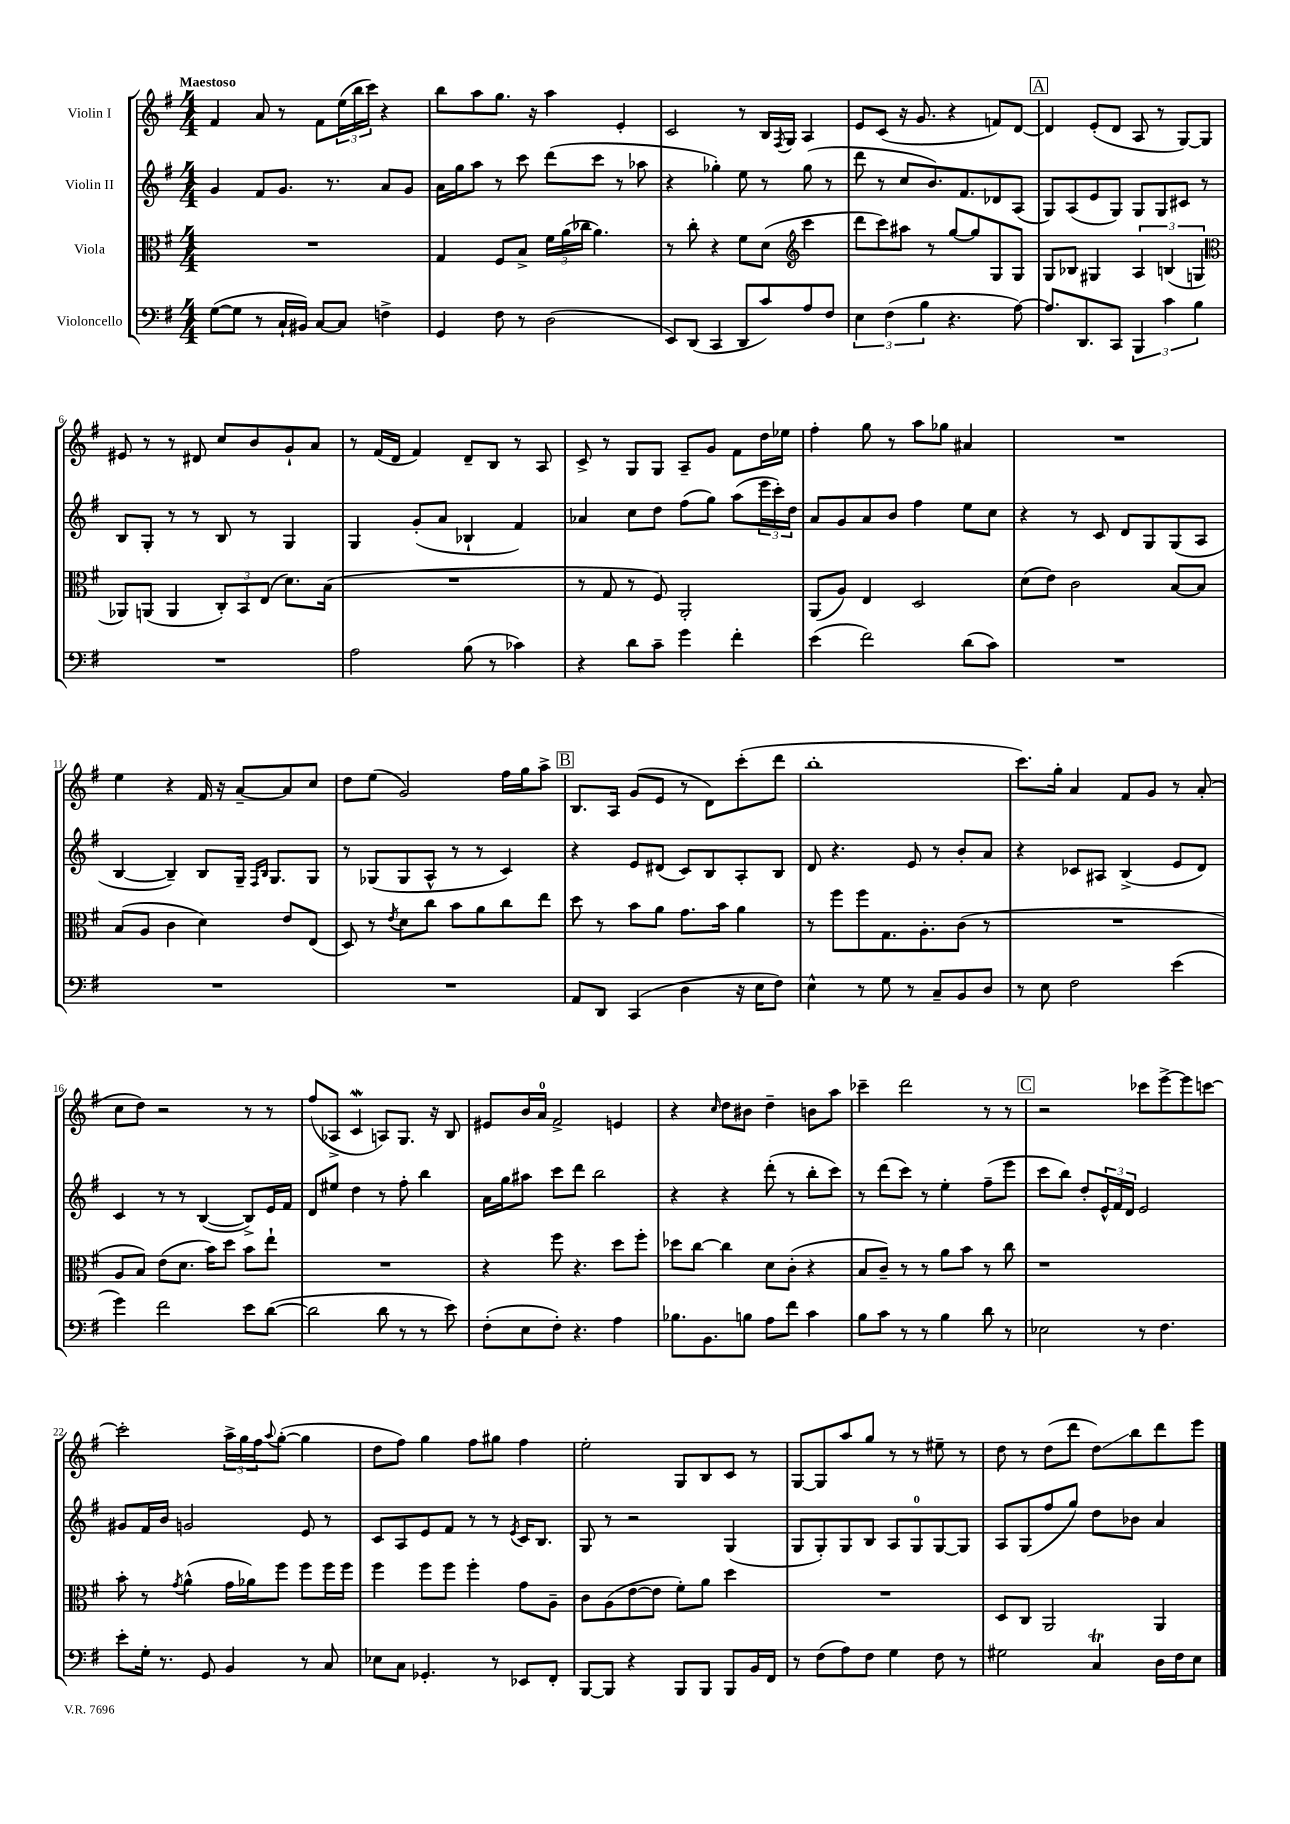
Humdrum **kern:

**kern	**kern	**kern	**kern
*staff4	*staff3	*staff2	*staff1
*clefF4	*clefC3	*clefG2	*clefG2
*k[f#]	*k[f#]	*k[f#]	*k[f#]
*M4/4	*M4/4	*M4/4	*M4/4
([8G\L	1r	4g/	4f#/
8G\]J	.	.	.
8r	.	8f#/L	8a/
16C`/LL	.	8.g/J	8r
16BB#/JJ)	.	.	.
[8C/L	.	.	8f#\L
.	.	8.r	.
8C/]J	.	.	(24ee\L
.	.	.	24bb\
.	.	.	24ccc\JJ)
4F^\	.	8a/L	4r
.	.	8g/J	.
=	=	=	=
4GG/	4G/	16a\LL	8bb\L
.	.	16gg\J	.
.	.	8aa\J	8aa\
8F#\	8F#/L	8r	8.gg\J
8r	8B^/J	8ccc\	.
.	.	.	16r
(2D\	24f#\LL	(8ddd\L	4aa\
.	(24a\	.	.
.	24cc-\JJ	.	.
.	4.a\)	8ccc\J	.
.	.	8r	4e'/
.	.	8aa-\	.
=	=	=	=
8EE/L)	8r	4r	2c/
(8DD/J	8cc'\	.	.
4CC/	4r	4gg-'\)	.
8DD/L	8f#\L	8ee\	8r
8c/)	(8d\J	8r	16B/LL
.	.	.	8qF#/
.	.	.	16G/JJ
*	*clefG2	*	*
8A/	4ccc\	(8gg-\	4A/
8F#/J	.	8r	.
=	=	=	=
6E\	8ddd\L	8ddd\	8e/L
.	8ccc\)	8r	(8c/J
(6F#\	.	.	.
.	8aa#\J	8cc/L	16r
.	.	.	8.g/
6B\	.	.	.
.	8r	8.b/)	.
4.r	[8gg/L	.	4r
.	.	8.f#/	.
.	8gg/]	.	.
.	8G/	8d-/	8f/L)
[8A\)	8G/J	(8A/J	[8d/J
=	=	=	=
8.A/]L	8G/L	8G/L)	4d/]
.	8B-/J	(8A/	.
8.DD/	.	.	.
.	4G#/	8e/	(8e'/L
8CC/J	.	8G/J)	8d/J
6BBB/	6A/	8G/L	8A/
.	.	8G/	8r
6c\	(6B/	.	.
.	.	8c#/J	[8G/L)
6B\	6G/	.	.
.	.	8r	8G/]J
=	=	=	=
*	*clefC3	*	*
1r	8AA-/L)	8B/L	8e#/
.	(8AA/J	8G'/J	8r
.	4AA/	8r	8r
.	.	8r	8d#/
.	12C'/L)	8B/	8cc/L
.	12BB/	.	.
.	.	8r	8b/
.	(12E/J	.	.
.	8.d\L)	4G/	8g`/
.	.	.	8a/J
.	(16B\Jk	.	.
=	=	=	=
2A\	1r	4G/	8r
.	.	.	(16f#/LL
.	.	.	16d/JJ
.	.	(8g'/L	4f#/)
.	.	8a/J	.
(8B\	.	4B-`/	8d~/L
8r	.	.	8B/J
4c-\)	.	4f#/)	8r
.	.	.	8A/
=	=	=	=
4r	8r	4a-/	8c^/
.	8G/	.	8r
8d\L	8r	8cc\L	8G/L
8c~\J	8F#/)	8dd\J	8G/J
4g\	2AA'/	(8ff#\L	8A~/L
.	.	8gg\J)	8g/J
4f#'\	.	(8aa\L	8f#\L
.	.	24eee\L	16dd\L
.	.	24ccc'\)	.
.	.	.	16ee-\JJ
.	.	24dd\JJ	.
=	=	=	=
(4e\	(8AA/L	8a/L	4ff#'\
.	8A/J)	8g/	.
2f#\)	4E/	8a/	8gg\
.	.	8b/J	8r
.	2D/	4ff#\	8aa\L
.	.	.	8gg-\J
(8d\L	.	8ee\L	4a#/
8c\J)	.	8cc\J	.
=	=	=	=
1r	(8d\L	4r	1r
.	8e\J)	.	.
.	2c\	8r	.
.	.	8c/	.
.	.	8d/L	.
.	.	8G/	.
.	[8B/L	(8G/	.
.	8B/]J	8A/J	.
=	=	=	=
1r	(8B/L	[4B/	4ee\
.	8A/J	.	.
.	4c\	4B~/])	4r
.	4d\)	8B/L	16f#/
.	.	.	16r
.	.	16G~/Jk	[8a~/L
.	.	16qqF#/LL	.
.	.	16qqB/JJ	.
.	.	8.G/L	.
.	8e/L	.	8a/]
.	(8E/J	8G/J	8cc/J
=	=	=	=
1r	8D/)	8r	8dd\L
.	8r	(8G-/L	(8ee\J
.	8qe/	.	.
.	8d\L	8G-/	2g/)
.	8cc\J	8A^^/J	.
.	8b\L	8r	.
.	8a\	8r	.
.	8cc\	4c/)	16ff#\LL
.	.	.	16gg\J
.	8ee\J	.	8aa^\J
=	=	=	=
8AA/L	8dd\	4r	8.B/L
8DD/J	8r	.	.
.	.	.	16A/Jk
(4CC/	8b\L	8e/L	(8g/L
.	8a\J	(8d#/J	8e/J
4D\	8.g\L	8c/L)	8r
.	.	8B/	8d\L)
.	16b\Jk	.	.
16r	4a\	8A'/	(8ccc'\
16E\LK	.	.	.
8F#\J)	.	8B/J	8ddd\J
=	=	=	=
4E^^\	8r	8d/	1bb'
.	8ff#\L	4.r	.
8r	8ff#\	.	.
8G\	8.G\	.	.
8r	.	8e/	.
.	8.A'\	.	.
8C~/L	.	8r	.
8BB/	(8c\J	8b'/L	.
8D/J	8r	8a/J	.
=	=	=	=
8r	1r	4r	8.ccc\L)
8E\	.	.	.
.	.	.	16gg'\Jk
2F#\	.	8c-/L	4a/
.	.	8A#/J	.
.	.	(4B^/	8f#/L
.	.	.	8g/J
(4e\	.	8e/L	8r
.	.	8d/J)	(8a'/
=	=	=	=
4g\)	8A/L	4c/	8cc\L
.	8B/J)	.	8dd\J)
2f#\	(8e\L	8r	2r
.	8.d\J	8r	.
.	.	([4B/	.
.	16b\LK)	.	.
.	8dd\J	.	.
8e\L	8b\L	8B^/]L)	8r
([8d\J	8ee`\J	16e/L	8r
.	.	16f#/JJ	.
=	=	=	=
2d\]	1r	8d/L	(8ff#/L
.	.	8ee#/J	8A-^/J
.	.	4dd\	4c/
8d\	.	8r	8A/L)
8r	.	8ff#'\	8.G/J
8r	.	4bb\	.
.	.	.	16r
8e\)	.	.	8B/
=	=	=	=
(8F#'\L	4r	16a\LL	8e#/L
.	.	16gg\J	.
8E\	.	8aa#\J	16b/L
.	.	.	16a/JJ
8F#'\J)	8ff#\	8ccc\L	2f#^/
4.r	4.r	8ddd\J	.
.	.	2bb\	.
4A\	8dd\L	.	4e/
.	8ff#'\J	.	.
=	=	=	=
8.B-\L	8dd-\L	4r	4r
.	[8cc\J	.	.
8.BB\	.	.	.
.	.	.	16qqcc/
.	4cc\]	4r	8dd\L
8B\J	.	.	8b#\J
8A\L	8d\L	(8ddd'\	4dd~\
8f#\J	(8c'\J	8r	.
4c\	4r	8bb'\L	8b\L
.	.	8ccc\J)	8aa\J
=	=	=	=
8B\L	8B/L	8r	4ccc-~\
8c\J	8c~/J)	(8ddd\L	.
8r	8r	8ccc\J)	2ddd\
8r	8r	8r	.
4B\	8a\L	4ee'\	.
.	8b\J	.	.
8d\	8r	(8ff#~\L	8r
8r	8cc\	8eee\J	8r
=	=	=	=
2E-\	1r	8ccc\L	2r
.	.	8bb\J)	.
.	.	8dd'/L	.
.	.	24e^^/L	.
.	.	24f#/	.
.	.	24d/JJ	.
8r	.	2e/	8ccc-\L
4.F#\	.	.	[8eee^\
.	.	.	8eee\]
.	.	.	[8ccc\J
=	=	=	=
8e'\L	8b'\	8g#/L	2ccc'\]
16G'\Jk	8r	16f#/L	.
8.r	.	16b/JJ	.
.	8qg/	.	.
.	(4a^^\	2g/	.
8GG/	.	.	.
4BB/	16g\LL	.	24aa^\LL
.	.	.	24gg\
.	16a-\J)	.	.
.	.	.	24ff#\J
.	.	.	8qqaa/
.	8ff#\J	.	([8gg'\J
8r	8ff#\L	8e/	4gg\]
8C/	16ff#\L	8r	.
.	16ff#\JJ	.	.
=	=	=	=
8E-\L	4ff#\	8c/L	8dd\L
8C\J	.	8A/	8ff#\J)
4.GG-'/	8ff#\L	8e/	4gg\
.	8ff#\J	8f#/J	.
.	4ff#'\	8r	8ff#\L
8r	.	8r	8gg#\J
.	.	8qe/	.
8EE-/L	8g\L	16c/LK	4ff#\
.	.	8.B/J	.
8FF#'/J	8A~\J	.	.
=	=	=	=
[8BBB/L	8c\L	8G/	2ee'\
8BBB/]J	(8A\	8r	.
4r	[8e\	2r	.
.	8e\]J	.	.
8BBB/L	8f#'\L)	.	8G/L
8BBB/J	8a\J	.	8B/
8BBB/L	4dd\	(4G/	8c/J
16BB/L	.	.	8r
16FF#/JJ	.	.	.
=	=	=	=
8r	1r	8G/L	[8G/L
(8F#\L	.	8G'/)	8G/]
8A\)	.	8G/	8aa/
8F#\J	.	8B/J	8gg/J
4G\	.	8A/L	8r
.	.	8G/	8r
8F#\	.	[8G/	8ee#~\
8r	.	8G/]J	8r
=	=	=	=
2G#\	8D/L	8A/L	8dd\
.	8C/J	(8G/	8r
.	2AA/	8ff#/	(8dd\L
.	.	8gg/J)	8ddd\J
4C/	.	8dd\L	8dd\L)
.	.	8b-\J	8bb\
16D\LL	4AA/	4a/	8ddd\
16F#\J	.	.	.
8E\J	.	.	8eee\J
==	==	==	==
*-	*-	*-	*-
